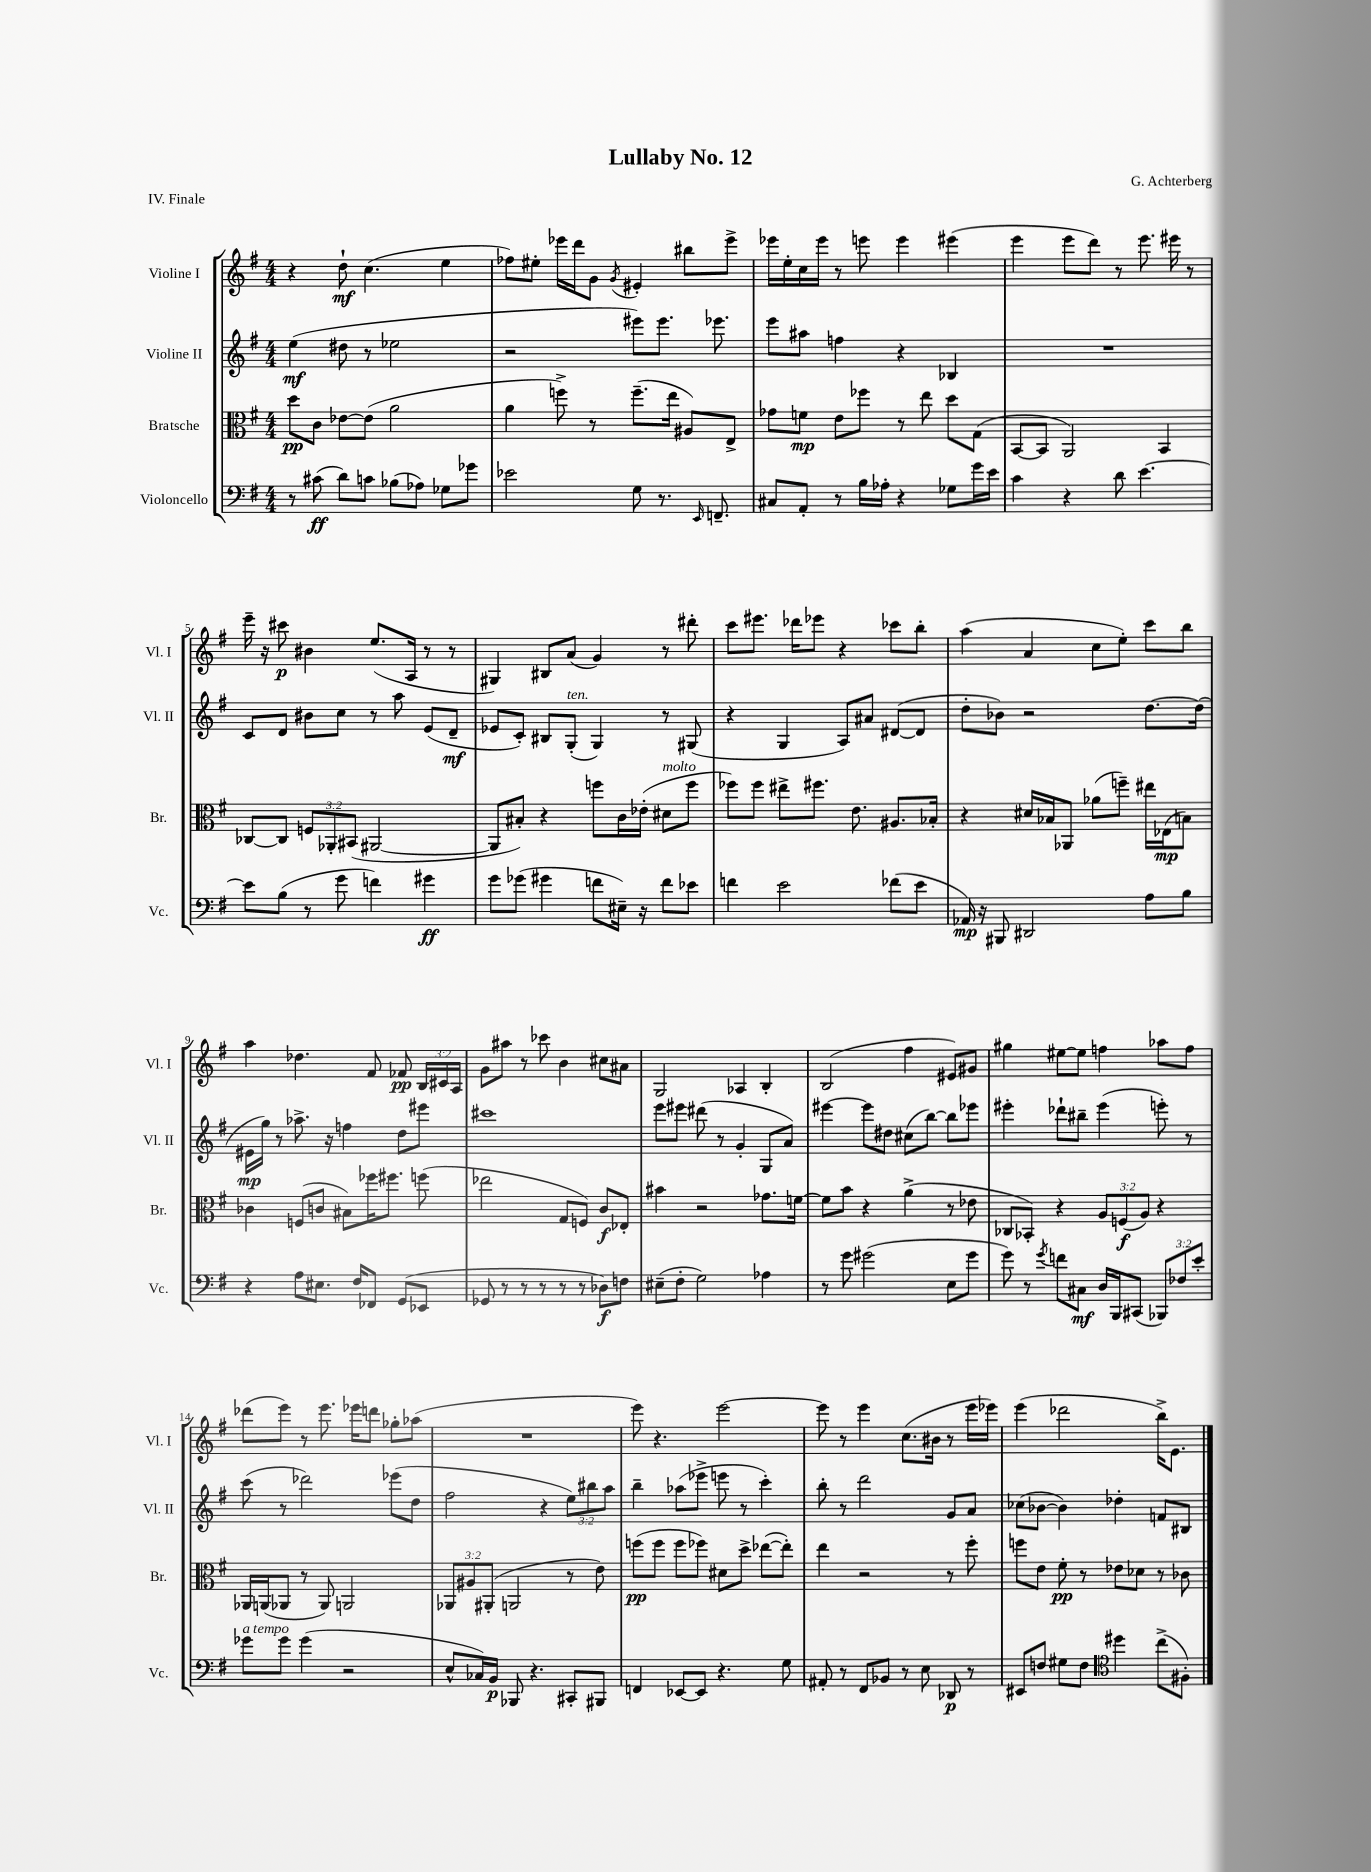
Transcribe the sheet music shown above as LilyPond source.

\header { title = "Lullaby No. 12" composer = "G. Achterberg" piece = "IV. Finale" }
<<
\new StaffGroup <<
\new Staff = "s0" \with { instrumentName = "Violine I" shortInstrumentName = "Vl. I" } {
    \clef treble \key g \major \numericTimeSignature \time 4/4 \override Staff.TupletNumber.text = #tuplet-number::calc-fraction-text
    \autoBeamOff r4 d''8-!\mf c''4.( e''4 |
    fes''8[) eis''8]-. ees'''16[ d'''16 g'8] \acciaccatura { g'8 } eis'4-. bis''8[ ees'''8]-> |
    ees'''16[ e''16-. c''16 ees'''16] r8 e'''8 e'''4 eis'''4( |
    e'''4 e'''8[ d'''8]) r8 e'''8. eis'''16 r8 |
    e'''16-- r16 cis'''8\p bis'4 e''8.[( a16] r8 r8 |
    gis4) bis8[ a'8]( g'4) r8 dis'''8-. |
    c'''8[ eis'''8.] des'''16[ ees'''8] r4 ces'''8[ b''8]-. |
    a''4( a'4 c''8[ e''8]-.) c'''8[ b''8] |
    a''4 des''4. fis'8 fes'8\pp \tuplet 3/2 { b16[ cis'16 a16] } |
    g'8[ ais''8] r8 ces'''8 b'4 cis''8[ ais'8] |
    g2 aes4 b4-. |
    b2( fis''4 eis'8[) gis'8] |
    gis''4 eis''8[~ eis''8] f''4 aes''8[ f''8] |
    des'''8[( e'''8]) r8 e'''8. ees'''16[ d'''8] ges''8[-. aes''8]( |
    R1 |
    e'''8) r4. e'''2~ |
    e'''8 r8 e'''4 c''8.[( bis'16] r8 e'''16[ ees'''16]) |
    e'''4( des'''2 b''16[->) e'8.] \bar "|." |
}
\new Staff = "s1" \with { instrumentName = "Violine II" shortInstrumentName = "Vl. II" } {
    \clef treble \key g \major \numericTimeSignature \time 4/4 \override Staff.TupletNumber.text = #tuplet-number::calc-fraction-text
    \autoBeamOff e''4\mf( dis''8 r8 ees''2 |
    r2 eis'''8[) eis'''8.] ees'''8. |
    e'''8[ ais''8] f''4 r4 bes4 |
    R1 |
    c'8[ d'8] bis'8[ c''8] r8 a''8 e'8[( d'8]--\mf |
    ees'8[ c'8]-.) bis8[ g8]-.^\markup { \italic "ten." }( g4) r8 gis8( |
    r4 g4 a8[) ais'8] dis'8[~( dis'8] |
    d''8[-. bes'8]) r2 d''8.[~ d''16]( |
    eis'16[\mp g''16]) r8 aes''8.-> r16 f''4 d''8[ eis'''8] |
    cis'''1 |
    e'''8[ eis'''8] dis'''8( r8 g'4-. g8[ a'8]) |
    eis'''4~ eis'''8[ dis''8] cis''8[( b''8]~) b''8[ ees'''8] |
    eis'''4-. des'''8[-! bis''8]-- eis'''4( e'''8-.) r8 |
    c'''8( r8 des'''2) ees'''8[( d''8] |
    fis''2 r4 \tuplet 3/2 { e''8[) bis''8 a''8] } |
    b''4-- aes''8[( ees'''8]-> e'''8 r8 c'''4-.) |
    b''8-. r8 d'''2 g'8[ a'8] |
    ces''8[( bes'8]~ bes'4) des''4-. f'8[ bis8] \bar "|." |
}
\new Staff = "s2" \with { instrumentName = "Bratsche" shortInstrumentName = "Br." } {
    \clef alto \key g \major \numericTimeSignature \time 4/4 \override Staff.TupletNumber.text = #tuplet-number::calc-fraction-text
    \autoBeamOff d''8[\pp c'8] ees'8[~ ees'8]( a'2 |
    a'4 f''8->) r8 f''8.[--( e''16] ais8[) e8]-> |
    ges'8[ f'8]\mp e'8[ fes''8] r8 e''8 d''8[ g8]( |
    b,8[~ b,8] a,2) b,4 |
    ces8[~ ces8] \tuplet 3/2 { f8[ aes,8-. bis,8]( } ais,2~ |
    ais,8[ bis8]-.) r4 f''8[ c'16 ees'16]-.( dis'8[^\markup { \italic "molto" } f''8] |
    fes''8[) fes''8] eis''8[-> fis''8.] e'8. ais8.[ bes16]-. |
    r4 dis'16[ bes16 aes,8] aes'8[( f''8]--) eis''16[ ees16\mp( b8]) |
    ces'4 f8[( c'8] bis8[) fes''16 fis''8.] f''8( |
    ees''2 g8[ f8]) c'8[\f ees8]-. |
    bis'4 r2 ges'8.[ f'16]~ |
    f'8[ b'8] r4 a'4->( r8 ees'8 |
    ces8[ bes,8]-.) r4 \tuplet 3/2 { a8[ f8\f( a8]) } r4 |
    aes,16[ a,16( aes,8] r8 aes,8) a,2 |
    \tuplet 3/2 { aes,8[ ais8 ais,8]-.( } a,2 r8 e'8) |
    f''8[\pp( f''8] f''8[ fes''8]) dis'8[ d''8]-> ees''8[~( ees''8]-.) |
    e''4 r2 r8 fis''8-. |
    f''8[ e'8] fis'8-.\pp r8 ees'8[ des'8] r8 ces'8 \bar "|." |
}
\new Staff = "s3" \with { instrumentName = "Violoncello" shortInstrumentName = "Vc." } {
    \clef bass \key g \major \numericTimeSignature \time 4/4 \override Staff.TupletNumber.text = #tuplet-number::calc-fraction-text
    \autoBeamOff r8 cis'8\ff( d'8[) c'8] bes8[( aes8]) ges8[ ges'8] |
    ees'2 g8 r8. \grace { e,16 } f,8.-- |
    cis8[ a,8]-. r8 b16[ aes16]-. r4 ges8[ g'16 e'16] |
    c'4 r4 d'8 e'4.~ |
    e'8[ b8]( r8 g'8 f'4) gis'4\ff |
    g'8[ ges'8]( gis'4 f'8[ eis16]--) r16 f'8[ ees'8] |
    f'4 e'2 fes'8[( e'8] |
    aes,16\mp) r16 bis,,8 dis,2 a8[ b8] |
    r4 a8[ eis8.] fis16[ fes,8] g,8[( ees,8] |
    ges,8 r8 r8 r8 r8 r8 des8[\f) f8] |
    eis8[--( fis8]-. g2) aes4 |
    r8 g'8 gis'2( e8[ gis'8] |
    g'8) r8 \acciaccatura { g'8 } f'8[ cis8]\mf d16[ b,,16 cis,8]( \tuplet 3/2 { bes,,8[) fes8 e'8]-. } |
    ges'8[^\markup { \italic "a tempo" } ges'8] ges'4( r2 |
    e8[-^ ces16) b,16]\p bes,,8 r4. cis,8[-. bis,,8] |
    f,4 ees,8[~ ees,8] r4. g8 |
    ais,8-. r8 fis,8[ bes,8] r8 e8 des,8\p r8 |
    eis,8[ f8] gis8[ f8] \clef tenor dis''4 c''8[->( fis8]-.) \bar "|." |
}
>>
>>
